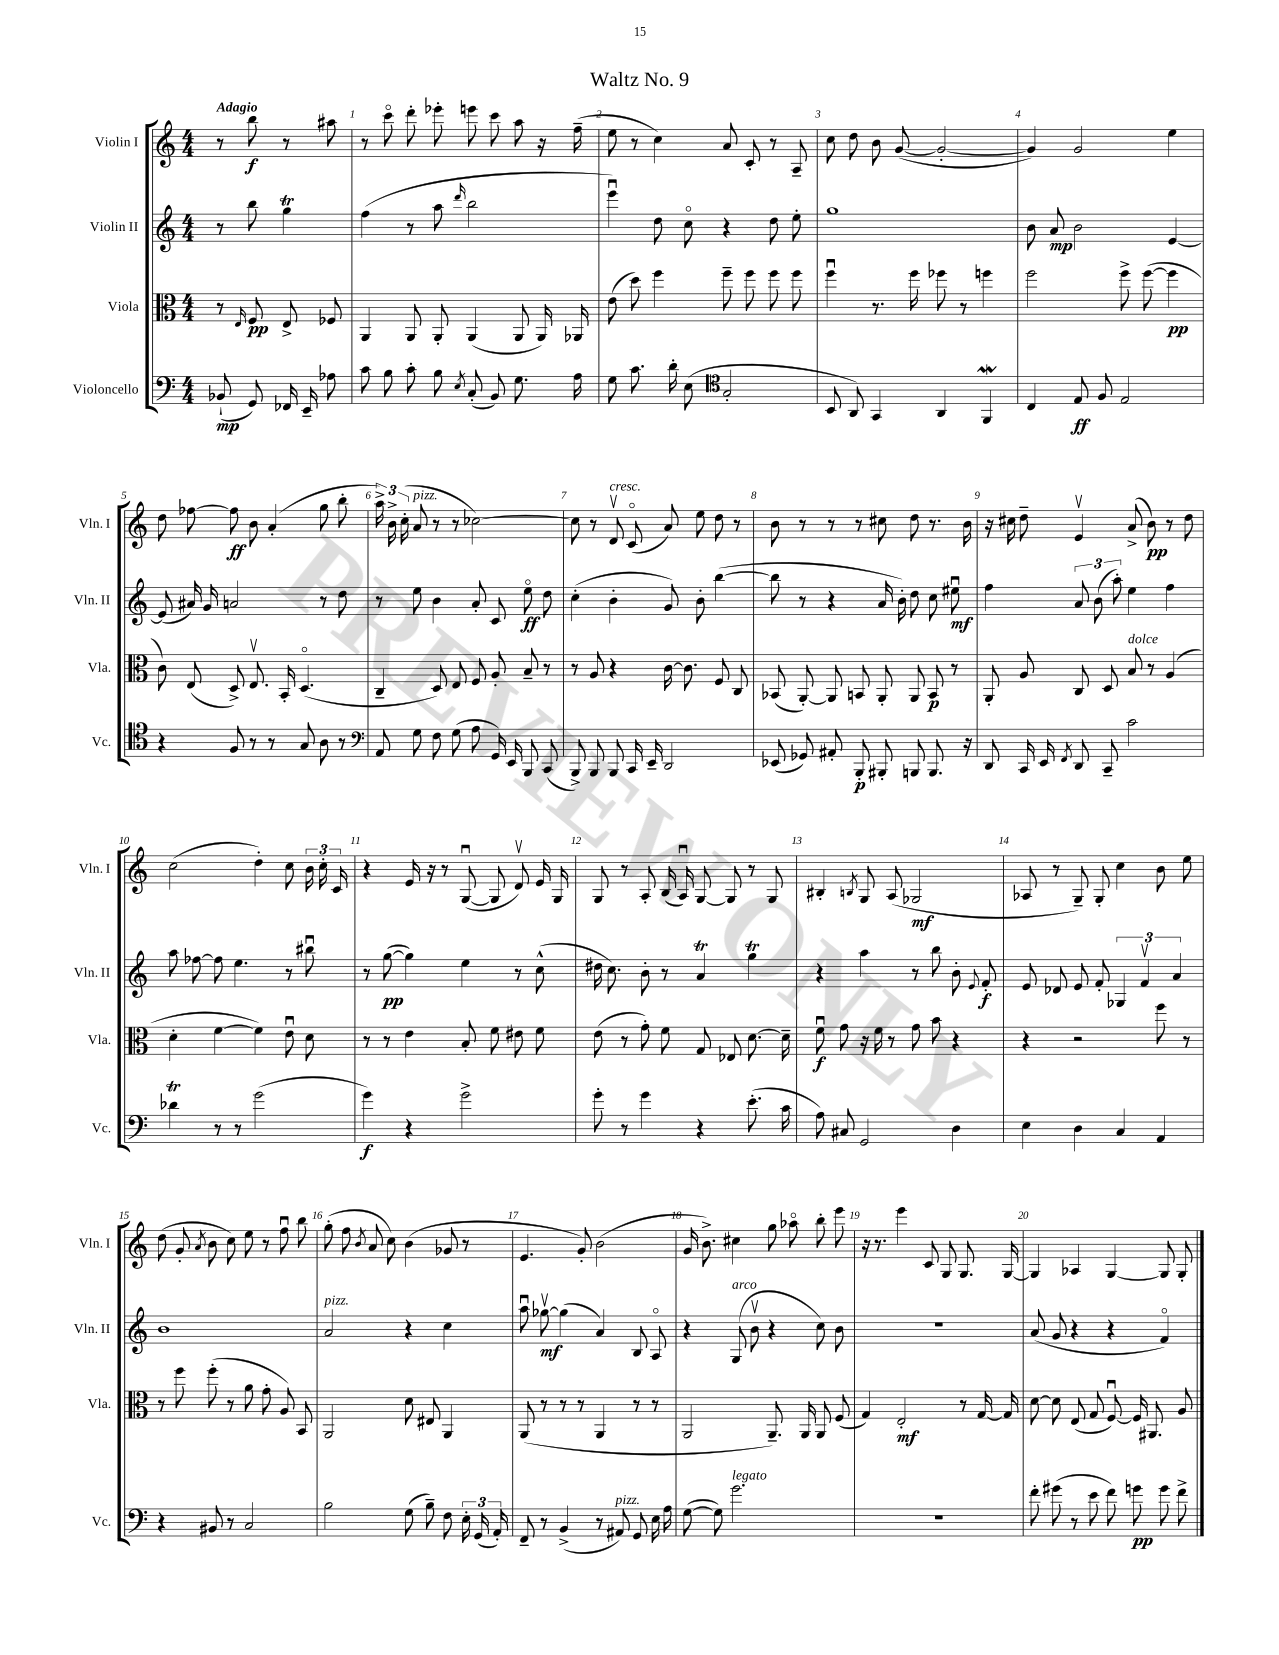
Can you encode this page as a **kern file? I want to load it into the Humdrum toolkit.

**kern	**kern	**kern	**kern
*staff4	*staff3	*staff2	*staff1
*clefF4	*clefC3	*clefG2	*clefG2
*k[]	*k[]	*k[]	*k[]
*M4/4	*M4/4	*M4/4	*M4/4
(8BB-`/	8r	8r	8r
.	16qqE/	.	.
8GG/)	8F/	8bb\	8bb\
16FF-/	8E^/	4gg\	8r
16EE~/	.	.	.
8A-\	8F-/	.	8aa#\
=	=	=	=
8c\	4AA/	(4ff\	8r
8B\	.	.	8ccco\
8c'\	8AA/	8r	8ddd'\
8B\	8AA'/	8aa\	8eee-'\
8qE/	.	16qqddd/	.
(8C'/	(4AA/	2bb\	8eee\
8BB/)	.	.	8ccc\
8.G\	8AA/	.	8aa\
.	16AA/)	.	16r
16A\	16AA-/	.	(16ff~\
=	=	=	=
8G\	(8e\	4eeeu\)	8ee\
8.c\	8dd\)	.	8r
.	4ff\	8dd\	4cc\)
16d'\	.	.	.
(8E\	.	8cco\	.
*clefC4	*	*	*
2G'/	8ff~\	4r	8a/
.	8ff\	.	8c'/
.	8ff\	8dd\	8r
.	8ff\	8ee'\	8A~/
=	=	=	=
8BB/	4ffu\	1gg	8cc\
8AA/)	.	.	8dd\
4GG/	8.r	.	8b\
.	.	.	([8g/
.	16ff\	.	.
4AA/	8ff-\	.	2g'/_
.	8r	.	.
4FF/	4ff\	.	.
=	=	=	=
4C/	2ff\	8b\	4g/])
.	.	8a/	.
8E/	.	2b\	2g/
8F/	.	.	.
2E/	8ff^\	.	.
.	([8ff\	.	.
.	4ff\]	[4e/	4ee\
=	=	=	=
4r	8c\)	(8e/]	8dd\
.	(8E/	16a#/)	[8ff-\
.	.	16g/	.
8F/	8D^/)	2a/	8ff-\]
8r	8.Ev/	.	8b\
8r	.	.	(4a'/
.	16BB'/	.	.
8G/	(4.Do/	.	.
8A\	.	8r	8gg\
8r	.	8dd\	8bb'\
=	=	=	=
*clefF4	*	*	*
8AA/	4C~/	8r	24aa^\)
.	.	.	24b^\
.	.	.	(24cc'\
8G\	.	8ee\	8a/
8F\	8D/)	4b\	8r
(8G\	8E/	.	8r
8A\	8F/	8a'/	[2cc-\)
16GG/)	8A'/	8c/	.
16EE/	.	.	.
8BBB/	8B~/	8eeo\	.
(8CC/	8r	8dd\	.
=	=	=	=
8BBB^/)	8r	(4cc'\	8cc-\]
8BBB/	8A/	.	8r
8BBB/	4r	4b'\	8dv/
16CC/	.	.	(8co/
16EE~/	.	.	.
2DD/	[16c\	8g/)	8a/)
.	8.c\]	.	.
.	.	8b'\	8ee\
.	8F/	([4bb\	8dd\
.	8C/	.	8r
=	=	=	=
(8EE-/	(8BB-/	8bb\]	8b\
8GG-/)	[8AA'/)	8r	8r
8AA#'/	8AA/]	4r	8r
8BBB'/	8BB/	.	8r
8BBB#'/	8AA'/	16a/	8cc#\
.	.	16b'\)	.
8BBB/	8AA/	8dd\	8dd\
8.BBB/	8BB/	8cc\	8.r
.	8r	8ee#u\	.
16r	.	.	16b\
=	=	=	=
8DD/	8AA'/	4ff\	16r
.	.	.	16cc#\
16CC/	8A/	.	8dd~\
16EE/	.	.	.
8qFF/	.	.	.
8DD/	8C/	12a/	4ev/
.	.	(12b\	.
8CC~/	8D/	.	.
.	.	12aa'\)	.
2c\	8B/	4ee\	(8a^/
.	8r	.	8b\)
.	(4A/	4ff\	8r
.	.	.	8dd\
=	=	=	=
4d-\	4d'\	8aa\	(2cc\
.	.	[8ff-\	.
8r	[4f\	8ff-\]	.
8r	.	4.ee\	.
(2g\	4f\])	.	4dd'\)
.	8eu\	8r	8cc\
.	8d\	8bb#u\	24b\
.	.	.	24cc'\
.	.	.	24c/
=	=	=	=
4g\)	8r	8r	4r
.	8r	([8gg\	.
4r	4e\	4gg\])	16e/
.	.	.	16r
.	.	.	8r
2g^\	8B'/	4ee\	([8Gu/
.	8f\	.	8G/]
.	8e#\	8r	8dv/)
.	8f\	(8cc^^\	16e/
.	.	.	16G/
=	=	=	=
8g'\	(8e\	16dd#\	8G/
.	.	8.cc\)	.
8r	8r	.	8r
4g\	8g'\)	8b'\	8A'/
.	8f\	8r	(16B/
.	.	.	16Au/)
4r	8G/	4a/	[8G/
.	8E-/	.	8G/]
(8.e'\	[8.d\	4gg\	8r
.	.	.	8G/
16c\	16d~\]	.	.
=	=	=	=
8A\)	8fu\	4r	4B#'/
8C#/	8g\	.	.
.	.	.	8qB/
2GG/	16r	4aa\	8G/
.	16f\	.	.
.	8r	.	(8A/
.	8g\	8r	2G-/
.	8b\	8bb\	.
4D\	4r	8b'\	.
.	.	8qqe/	.
.	.	8f'/	.
=	=	=	=
4E\	4r	8e/	8A-/
.	.	8d-/	8r
4D\	2r	8e/	8G~/)
.	.	8f'/	8G'/
4C/	.	6G-/	4cc\
.	.	6fv/	.
4AA/	8ff\	.	8b\
.	.	6a/	.
.	8r	.	8ee\
=	=	=	=
4r	8r	1b	(8dd\
.	8ff\	.	8g'/
.	.	.	8qa/
8BB#/	(8ff'\	.	8b\
8r	8r	.	8cc\)
2C/	8a\	.	8ee\
.	8g'\	.	8r
.	8A/)	.	8ffu\
.	8BB/	.	8bb\
=	=	=	=
2B\	2AA/	2a/	(8gg'\
.	.	.	8ff\
.	.	.	8qb/
.	.	.	8a/
.	.	.	8cc\)
(8G\	8d\	4r	(4b\
8B~\)	8E#/	.	.
8F\	4AA/	4cc\	8g-/
24E'\	.	.	8r
(24GG/	.	.	.
24AA'/)	.	.	.
=	=	=	=
8FF~/	(8AA/	8aau\	4.e/
8r	8r	[8gg-v\	.
(4BB^/	8r	(4gg-\]	.
.	8r	.	8g'/)
8r	4AA/	4a/)	(2b\
8AA#/)	.	.	.
8GG/	8r	8B/	.
16E\	8r	8Ao/	.
16A\	.	.	.
=	=	=	=
([8G\	2AA/	4r	16g/
.	.	.	8.b^\)
8G\])	.	.	.
2.g\	.	(8G/	4cc#\
.	.	8bv\	.
.	8.AA~/)	4r	8gg\
.	.	.	8aa-o\
.	16AA/	.	.
.	8AA/	8cc\)	8bb'\
.	(8F/	8b\	8eee\
=	=	=	=
1r	4G/)	1r	16r
.	.	.	8.r
.	2E'/	.	4eee\
.	.	.	8c/
.	.	.	8G/
.	8r	.	8.G/
.	[16G/	.	.
.	16G/]	.	[16G/
=	=	=	=
8f'\	[8d\	(8a/	4G/]
(8g#\	8d\]	8g/	.
8r	(8E/	4r	4A-/
8e\	8G/	.	.
8f\)	[8Fu/)	4r	[4G/
8g\	16F/]	.	.
.	8.AA#/	.	.
8g\	.	4fo/)	8G/]
8f^\	8A/	.	8G'/
==	==	==	==
*-	*-	*-	*-
